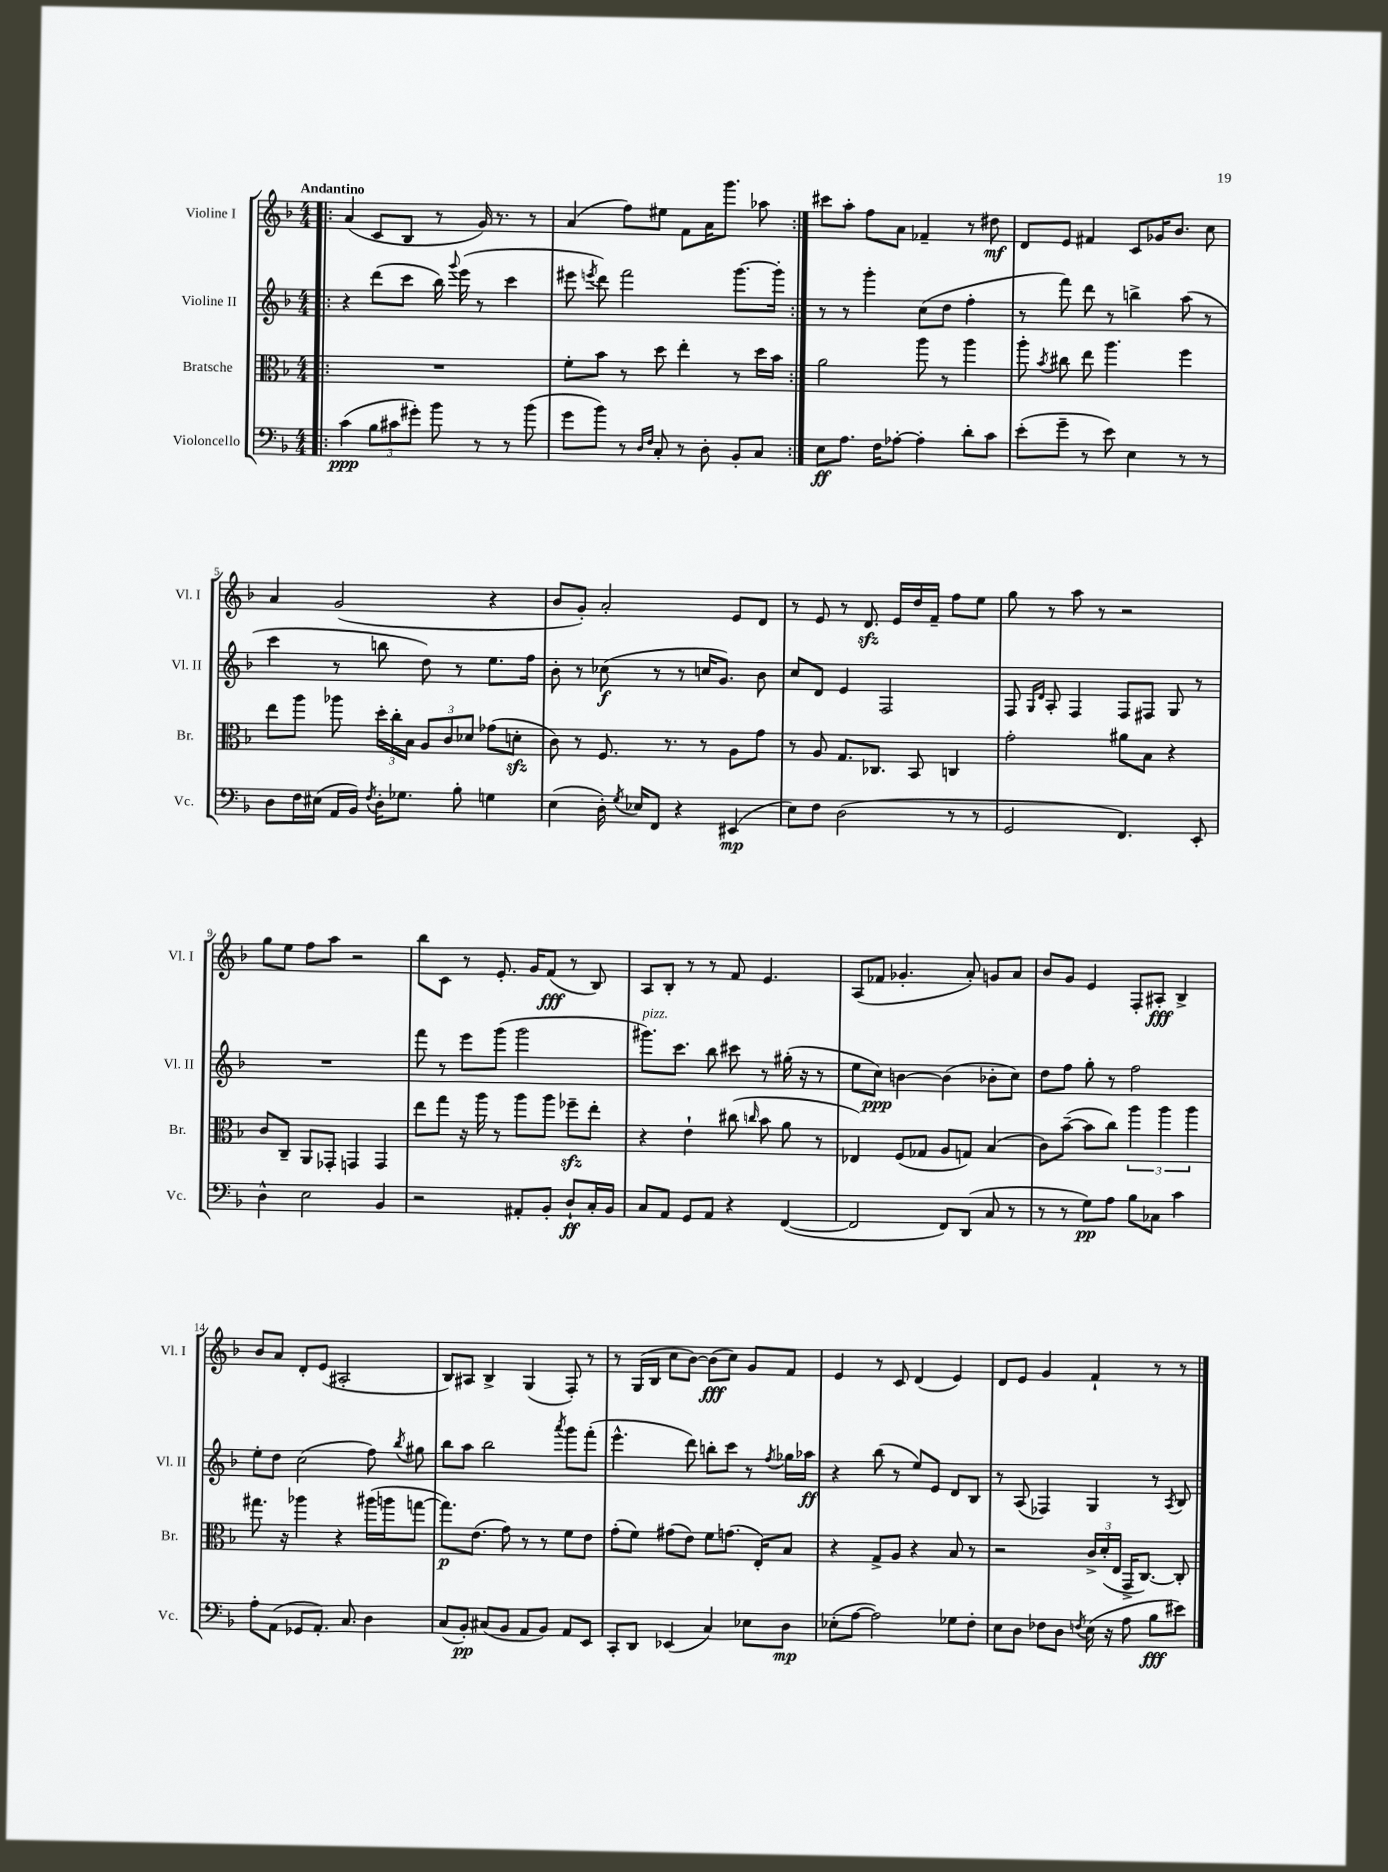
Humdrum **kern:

**kern	**kern	**kern	**kern
*staff4	*staff3	*staff2	*staff1
*clefF4	*clefC3	*clefG2	*clefG2
*k[b-]	*k[b-]	*k[b-]	*k[b-]
*M4/4	*M4/4	*M4/4	*M4/4
=!|:	=!|:	=!|:	=!|:
(4c\	1r	4r	(4a/
12B-\L	.	(8ddd\L	8c/L
12c#\	.	.	.
.	.	8ccc\J	8B-/J
12g#'\J)	.	.	.
8b-\	.	16bb-\)	8r
.	.	8qqggg/	.
.	.	(16eee\	.
8r	.	8r	16g/)
.	.	.	8.r
8r	.	4ccc\	.
(8b-\	.	.	8r
=	=	=	=
8g\L	8f'\L	8eee#\	(4a/
.	.	8qeee/	.
8b-\J)	8b-\J	8ddd\)	.
8r	8r	2fff\	8ff\L)
16qqD/LL	.	.	.
16qqF/JJ	.	.	.
8C'/	8dd\	.	8ee#\J
8r	4ee'\	.	8f\L
8D'\	.	.	16a\K
.	.	.	8.ggg\J
8BB-'/L	8r	[8.ggg\L	.
8C/J	16dd\LL	.	8aa-\
.	16b-\JJ	16ggg'\]Jk	.
=:|!	=:|!	=:|!	=:|!
8E\L	2a\	8r	8ccc#\L
8.A\J	.	8r	8aa'\J
.	.	4ggg'\	8ff\L
16F\LK	.	.	.
[8A-'\J	.	.	8a\J
4A-'\]	8aa\	(8cc\L	4f-~/
.	8r	8dd\J	.
8d'\L	4aa\	4ff'\	8r
8c\J	.	.	8dd#\
=	=	=	=
(8e'\L	8aa'\	8r	8d/L
.	8qb-/	.	.
8g~\J	8cc#\	8fff\)	8e/J
8r	8ee\	8ddd\	4f#/
8e\)	4.aa\	8r	.
4E\	.	4bb^\	8c/L
.	.	.	16g-/K
.	.	.	8.b-/J
8r	4ff\	(8aa\	.
8r	.	8r	8cc\
=	=	=	=
8D\L	8ee\L	4ccc\	4a/
16F\L	8aa\J	.	.
(16E#\JJ	.	.	.
16AA/LL	8aa-\	8r	(2g/
16BB-/JJ)	.	.	.
8qF/	.	.	.
16D'\LK	24dd'\LL	8bb\	.
.	24cc'\	.	.
8.G-\J	.	.	.
.	24B-\JJ	.	.
.	12A/L	8dd\)	.
.	12c/	.	.
8B-'\	.	8r	.
.	12d-/J	.	.
4G\	(8g-\L	8.ee\L	4r
.	8d'\J	.	.
.	.	16ff\Jk	.
=	=	=	=
(4E\	8c\)	8b-'\	8b-/L
.	8r	8r	8g'/J)
16D'\)	8.F/	(8cc-\	2a'/
8qG/	.	.	.
16E-/LK	.	.	.
8FF/J	.	8r	.
.	8.r	.	.
4r	.	8r	.
.	8r	16cc/LK	.
.	.	8.g/J)	.
(4EE#/	8A\L	.	8e/L
.	8g\J	8b-\	8d/J
=	=	=	=
8E\L)	8r	8cc/L	8r
8F\J	8A/	8d/J	8e/
(2D\	8.G/L	4e/	8r
.	.	.	8.d/
.	8.C-/J	.	.
.	.	2F/	.
.	.	.	16e/LL
.	8BB-/	.	16dd/
.	.	.	16f~/JJ
8r	4C/	.	8ff\L
8r	.	.	8ee\J
=	=	=	=
2GG/	2g'\	8F/	8gg\
.	.	16qqG/LL	.
.	.	16qqd/JJ	.
.	.	8A'/	8r
.	.	4F/	8aa\
.	.	.	8r
4.FF/)	8a#\L	8F/L	2r
.	8B-\J	8F#/J	.
.	4r	8G/	.
8EE'/	.	8r	.
=	=	=	=
4D^^\	8c/L	1r	8gg\L
.	8C~/J	.	8ee\J
2E\	8AA/L	.	8ff\L
.	8GG-'/J	.	8aa\J
.	4GG/	.	2r
4BB-/	4GG/	.	.
=	=	=	=
2r	8ee\L	8fff\	8bb-\L
.	8gg\J	8r	8c\J
.	16r	8eee\L	8r
.	16aa\	.	.
.	8r	(8ggg\J	8.e'/
8AA#'/L	8aa\L	2ggg\	.
.	.	.	16g/LK
8BB-'/J	8aa\J	.	(8f/J
8D`/L	8ff-~\L	.	8r
16C'/L	8ee'\J	.	8B-/)
16BB-/JJ	.	.	.
=	=	=	=
8C/L	4r	8.ggg#\L)	8A/L
8AA/J	.	.	8B-'/J
.	.	8.ccc\J	.
8GG/L	4e`\	.	8r
8AA/J	.	8bb-\	8r
4r	(8cc#\	8ccc#\	8f/
.	16qqcc/	.	.
.	8b-\	8r	4.e/
([4FF/	8a\	(16gg#'\	.
.	.	16r	.
.	8r	8r	.
=	=	=	=
2FF/]	4E-/)	8ee\L	(8A/L
.	.	8cc\J)	8f-/J
.	(8F/L	[4b\	4.g-'/
.	8G-/J	.	.
8FF/L)	8A/L	(4b\]	.
(8DD/J	8G/J)	.	8a'/)
8C/	(4B-/	8b-'\L	8g/L
8r	.	8cc\J)	8a/J
=	=	=	=
8r	8c\L)	8dd\L	8b-/L
8r	([8b-~\J	8ff\J	8g/J
8G\L)	8b-\]L	8gg'\	4e/
8A\J	8cc\J)	8r	.
8B-\L	6aa\	2ff\	8F'/L
8C-\J	.	.	8A#'/J
.	6aa\	.	.
4c\	.	.	4B-^/
.	6aa\	.	.
=	=	=	=
8A'\L	8.gg#\	8ee'\L	8b-/L
(8AA\J	.	8dd\J	8a/J
.	16r	.	.
8GG-/L	4aa-\	(2cc\	8d'/L
8.AA'/J)	.	.	(8e/J
.	4r	.	2A#'/
8.C/	.	.	.
4D\	(16aa#\LL	8ff\)	.
.	16aa\J	.	.
.	.	8qbb-/	.
.	[8gg\J	8gg#\	.
=	=	=	=
(8C/L	8.gg\]L)	8bb-\L	8B-/L)
8BB-'/J)	.	8aa\J	8A#/J
.	(8.e\J	.	.
(8C#/L	.	2bb-\	4B-^/
8BB-/J	8g\)	.	.
8AA/L	8r	.	(4G/
8BB-/J)	8r	.	.
.	.	8qaaa/	.
8AA/L	8f\L	8ggg\L	8F'/)
8EE/J	8e\J	(8fff'\J	8r
=	=	=	=
8CC'/L	(8g'\L	4.eee^^\	8r
8DD/J	8f\J)	.	(16G/LL
.	.	.	16B-/JJ
(4EE-/	(8g#\L	.	8cc\L
.	8e\J)	8ddd\)	[8b-\J)
4C/)	8f\L	8bb'\L	(8b-\]L
.	(8.g\J	8ccc\J	8cc\J)
8E-\L	.	8r	8g/L
.	16E'/LK)	.	.
.	.	8qff/	.
8D\J	8B-/J	16gg-\LL	8f/J
.	.	16aa-\JJ	.
=	=	=	=
(8E-'\L	4r	4r	4e/
[8A\J	.	.	.
2A\])	8G^/L	(8bb-\	8r
.	8A/J	8r	8c/
.	4r	8ee/L)	(4d/
.	.	8e/J	.
8G-\L	8B-/	8d/L	4e/)
8F'\J	8r	8B-/J	.
=	=	=	=
8E\L	2r	8r	8d/L
8D\J	.	(8A/	8e/J
8F-\L	.	4F-/)	4g/
8D\J	.	.	.
8qF/	.	.	.
(16E\	24c^/LL	4G/	4f`/
.	(24d'/	.	.
16r	.	.	.
.	24E/JJ	.	.
8A\	16GG^/LK	.	.
.	[8.C/J)	.	.
8B-\L	.	8r	8r
.	.	8qA/	.
8e#\J)	8C'/]	8B-/	8r
==	==	==	==
*-	*-	*-	*-
